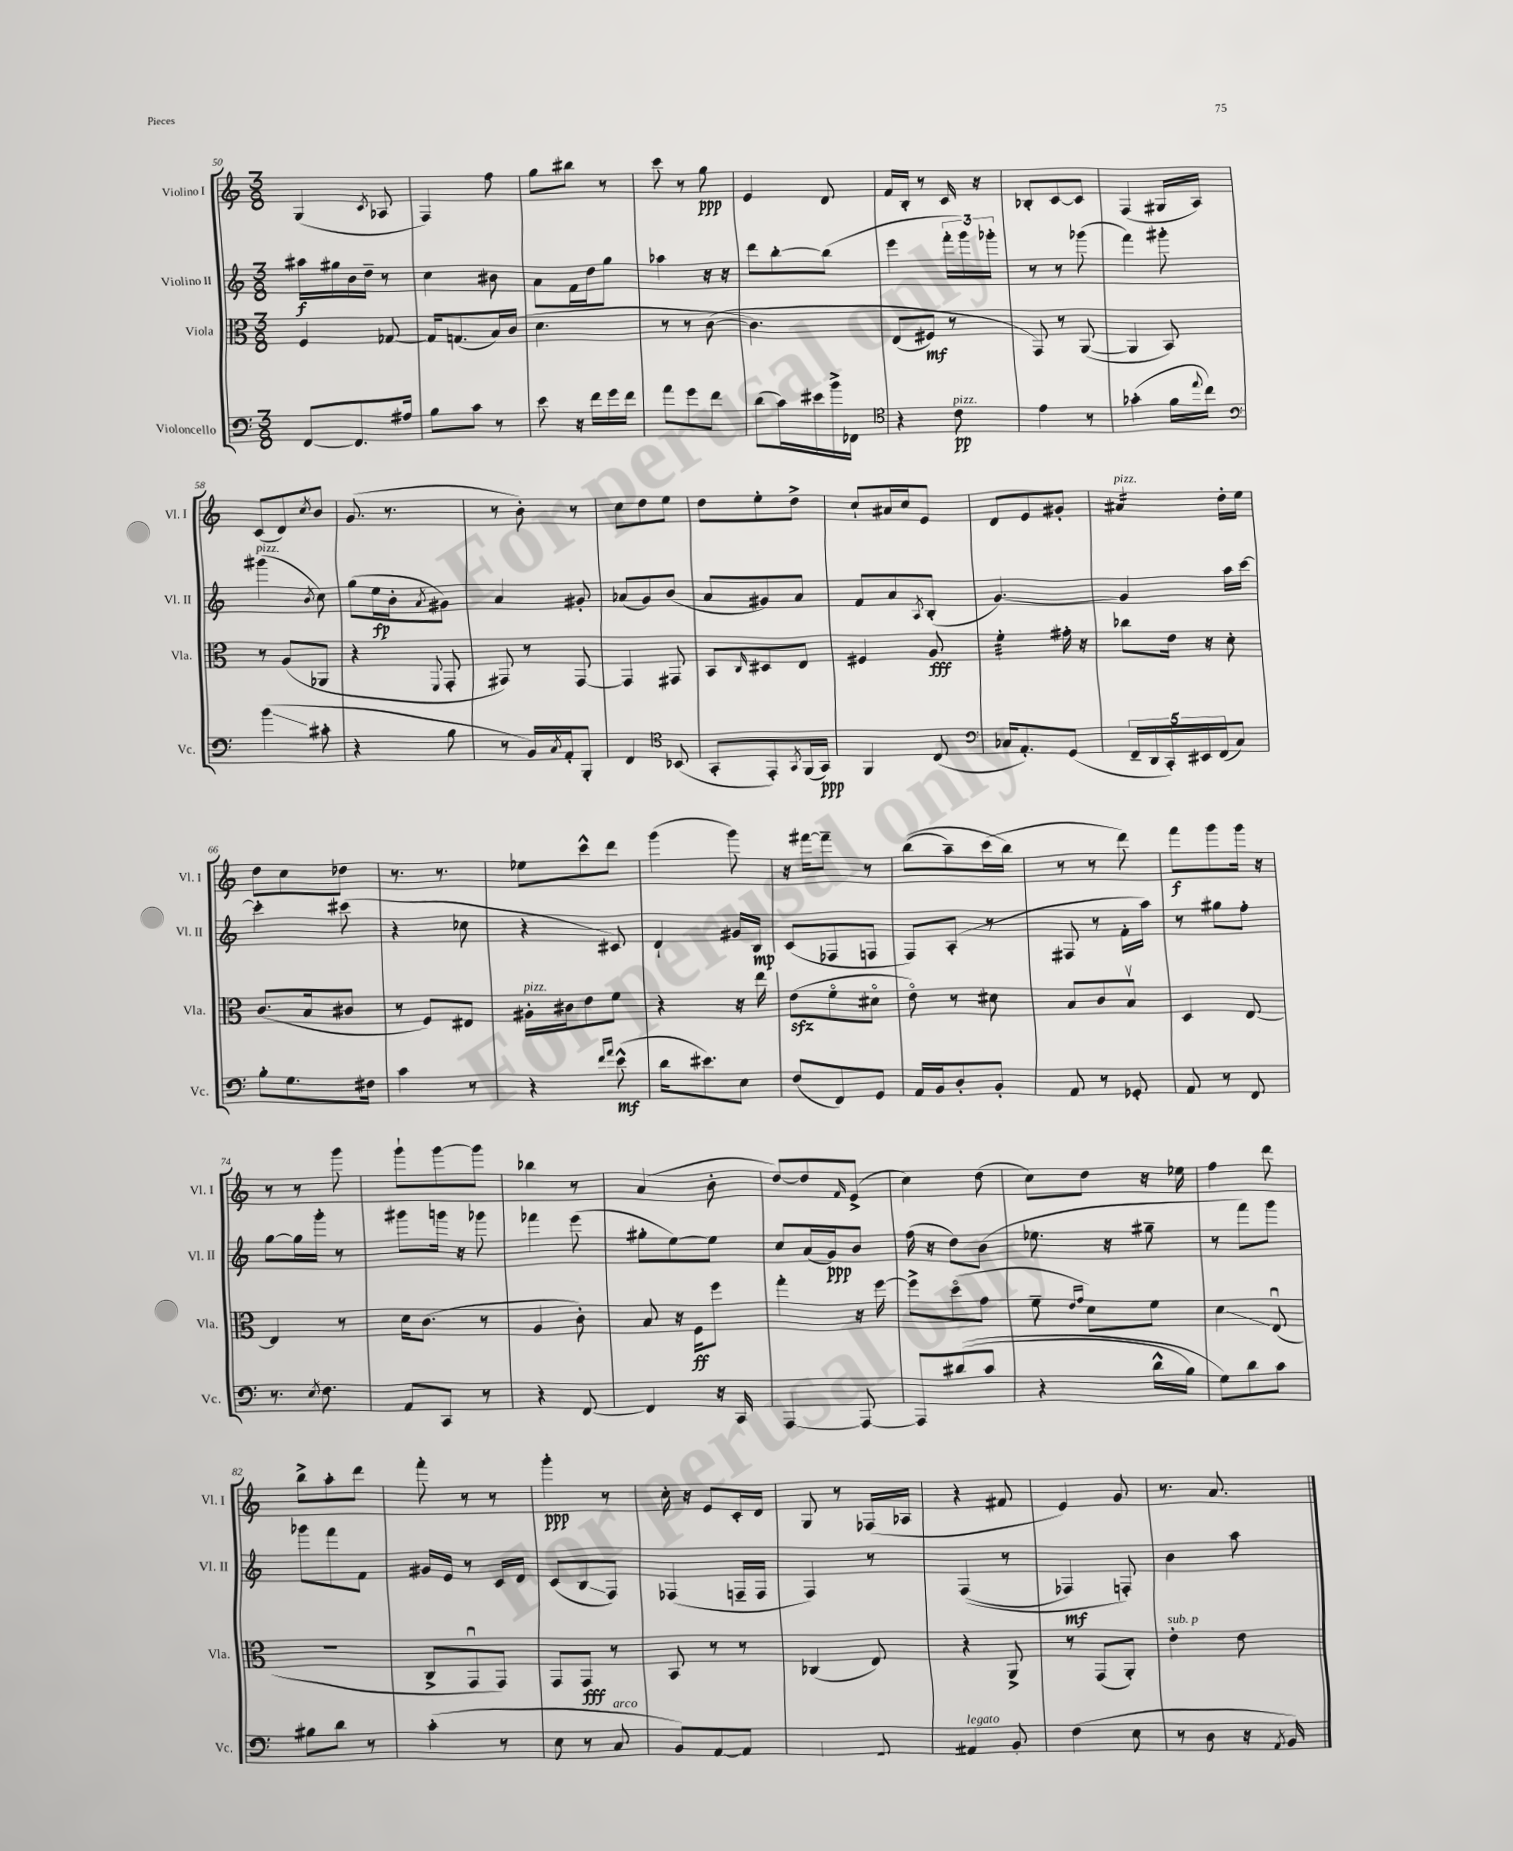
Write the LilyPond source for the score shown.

<<
\new StaffGroup <<
\new Staff = "s0" \with { instrumentName = "Violino I" shortInstrumentName = "Vl. I" } {
    \clef treble \key c \major \numericTimeSignature \time 3/8
    g4( \acciaccatura { c'8 } aes8 |
    f4) f''8 |
    g''8 bis''8 r8 |
    c'''8 r8 g''8\ppp |
    e'4 d'8 |
    f'16 b16-. r8 c'16 r16 |
    bes8-. c'8~ c'8 |
    f4( gis16 a16) |
    c'8( d'8) \acciaccatura { c''8 } b'8 |
    g'8.( r8. |
    r8 b'8-.) r8 |
    c''8 d''8 e''8 |
    d''8 e''8-. d''8-> |
    c''8-! ais'16 c''16 e'8 |
    d'8 e'8 gis'8-. |
    ais'4:16^\markup { \italic "pizz." } d''16-. e''16 |
    d''8 c''8 des''8 |
    r8. r8. |
    ees''8 c'''8-^ d'''8 |
    g'''4( g'''8) |
    r16 fis'''16~ fis'''8-- r8 |
    b''8(\( a''8--) c'''16( b''16\) |
    r8 r8 d'''8) |
    f'''8\f g'''8 g'''16 r16 |
    r8 r8 g'''8 |
    g'''8-! g'''8~ g'''8 |
    bes''4 r8 |
    a'4( b'8-. |
    d''8~) d''8 \grace { f'16 } e'8->( |
    c''4) d''8( |
    c''8) d''8 r16 ees''16 |
    f''4 d'''8 |
    b''8-> a''8-. d'''8 |
    f'''8-. r8 r8 |
    g'''4-.\ppp r8 |
    c''16-. r16 e'8 c'16-. d'16 |
    g8 r8 fes16( aes16 |
    r4 fis'8 |
    e'4) g'8 |
    r8. a'8. \bar "|." |
}
\new Staff = "s1" \with { instrumentName = "Violino II" shortInstrumentName = "Vl. II" } {
    \clef treble \key c \major \numericTimeSignature \time 3/8
    ais''16\f gis''16 b'16 d''16-- r8 |
    c''4 bis'8 |
    a'8 f'16 d''16 g''8 |
    aes''4 r16 r16 |
    d'''8 b''8~-. b''8( |
    e'''4 \tuplet 3/2 { f'''16-. g'''16) ges'''16-. } |
    r8 r8 ges'''8( |
    f'''4) gis'''8-. |
    gis'''4^\markup { \italic "pizz." }( \acciaccatura { b'8 } c''8) |
    g''8( e''16\fp b'16-. \acciaccatura { a'8 } gis'8) |
    a'4 gis'8-. |
    aes'8( g'8) b'8( |
    a'8 gis'8) a'8 |
    f'8 a'8 \acciaccatura { a8 } b8-.( |
    g'4.~) |
    g'4 a''16 c'''16~ |
    c'''4-. cis'''8( |
    r4 ces''8 |
    r4 cis'8) |
    d'4-! gis'16 b16\mp |
    c'8( fes8 f8 |
    f8) a8-.( r8 |
    fis8 r8 f'16-. a''16) |
    r8 gis''8 f''8-. |
    g''8~ g''16 g'''16-. r8 |
    gis'''8 g'''16 r16 ges'''8 |
    fes'''4 e'''8( |
    gis''8-. e''8~) e''8 |
    c''8 a'16( g'16\ppp) b'8 |
    f''16( r16 d''8) b'8( |
    ees''8. r16 gis''8-- |
    r8 f'''8) g'''8 |
    ges'''8 f'''8 f'8 |
    gis'16 e'16 r8 c'16 d'16 |
    c'8( b8\glissando f8) |
    fes4( f16-- f16 |
    f4) r8 |
    f4(\( r8 |
    fes4\mf) f8-.\) |
    b'4 a''8 \bar "|." |
}
\new Staff = "s2" \with { instrumentName = "Viola" shortInstrumentName = "Vla." } {
    \clef alto \key c \major \numericTimeSignature \time 3/8
    f4 ges8~ |
    ges16 g8.( b16) c'16( |
    d'4. |
    r8 r8 c'8~\( |
    c'4.) |
    e8( fis8\mf) r8 |
    g,8\) r8 a,8~( |
    a,4 b,8) |
    r8 a8( aes,8 |
    r4 \appoggiatura { f,8 } g,8-. |
    gis,8) r8 gis,8~ |
    gis,4 gis,8 |
    b,8 \grace { c16 } dis8 e8 |
    fis4 a8\fff |
    f'4:32-. gis'16-. r16 |
    ces''8 e'16 r16 d'8-. |
    c'8.( b16 cis'8 |
    r8 f8) eis8 |
    ais16-.^\markup { \italic "pizz." } cis'16 e'8 f'8 |
    r4 r16 e''16 |
    e'8\sfz( f'8\flageolet dis'8\flageolet |
    e'8\flageolet) r8 dis'8 |
    b8 c'8 b8\upbow |
    d4 e8~ |
    e4 r8 |
    d'16 c'8.( r8 |
    a4 c'8-.) |
    b8 r16 f16\ff f''8 |
    g''4-. r16 f''16~ |
    f''8-> d''8\flageolet( g'8 |
    f'8-- \grace { e'16 g'16 } d'8) f'8 |
    d'4\glissando e8\downbow( |
    R4. |
    c8-> g,8\downbow g,8) |
    g,8 g,8\fff r8 |
    b,8 r8 r8 |
    ces4( e8) |
    r4 a,8-> |
    r8 g,8( a,8-.) |
    e'4-.^\markup { \italic "sub. p" } e'8 \bar "|." |
}
\new Staff = "s3" \with { instrumentName = "Violoncello" shortInstrumentName = "Vc." } {
    \clef bass \key c \major \numericTimeSignature \time 3/8
    f,8~ f,8. ais16 |
    b8 c'8 r8 |
    e'8 r16 f'16 g'16 f'16 |
    a'8 g'8 f'8 |
    d'8( c'16) eis'16 b'16-> fes,16 |
    \clef tenor r4 c'8\pp^\markup { \italic "pizz." } |
    e'4 r8 |
    ges'4-.( f'16 \appoggiatura { e''8 } c''16) |
    \clef bass b'4\glissando( cis'8-. |
    r4 b8 |
    r8 b,16) \acciaccatura { c8 } a,16-. b,,8-. |
    f,4 \clef tenor bes,8( |
    g,8-. e,8-.) \acciaccatura { g,8 } f,16( g,16\ppp) |
    f,4 c8( |
    \clef bass ces16 a,8.-.) g,8( |
    \tuplet 5/4 { f,16-- d,16 c,16-.) eis,16 f,16( } c8) |
    b8-. g8. fis16 |
    c'4 r8 |
    r4 \grace { f'16 a'16 } e'8-^\mf( |
    d'16 eis'8.) e8 |
    f8( f,8) g,8 |
    a,16 b,16 d8-. b,8-. |
    a,8 r8 ges,8-. |
    a,8 r8 f,8 |
    r8. \acciaccatura { e8 } f8. |
    a,8 c,8 r8 |
    r4 f,8~ |
    f,4 r16 c,16 |
    a,,4~ a,,8~ |
    a,,8 dis'8(\( c'8 |
    r4 d'16-^ b16) |
    g8\) d'8 c'8 |
    bis8 d'8\pp r8 |
    c'4-.( r8 |
    e8 r8 c8^\markup { \italic "arco" } |
    b,8) a,8~ a,8 |
    c,4 f,8 |
    ais,4^\markup { \italic "legato" } b,8-. |
    f4( e8 |
    r8 d8 r16 \acciaccatura { a,8 } b,16) \bar "|." |
}
>>
>>
\layout { \context { \Score currentBarNumber = #50 } }
